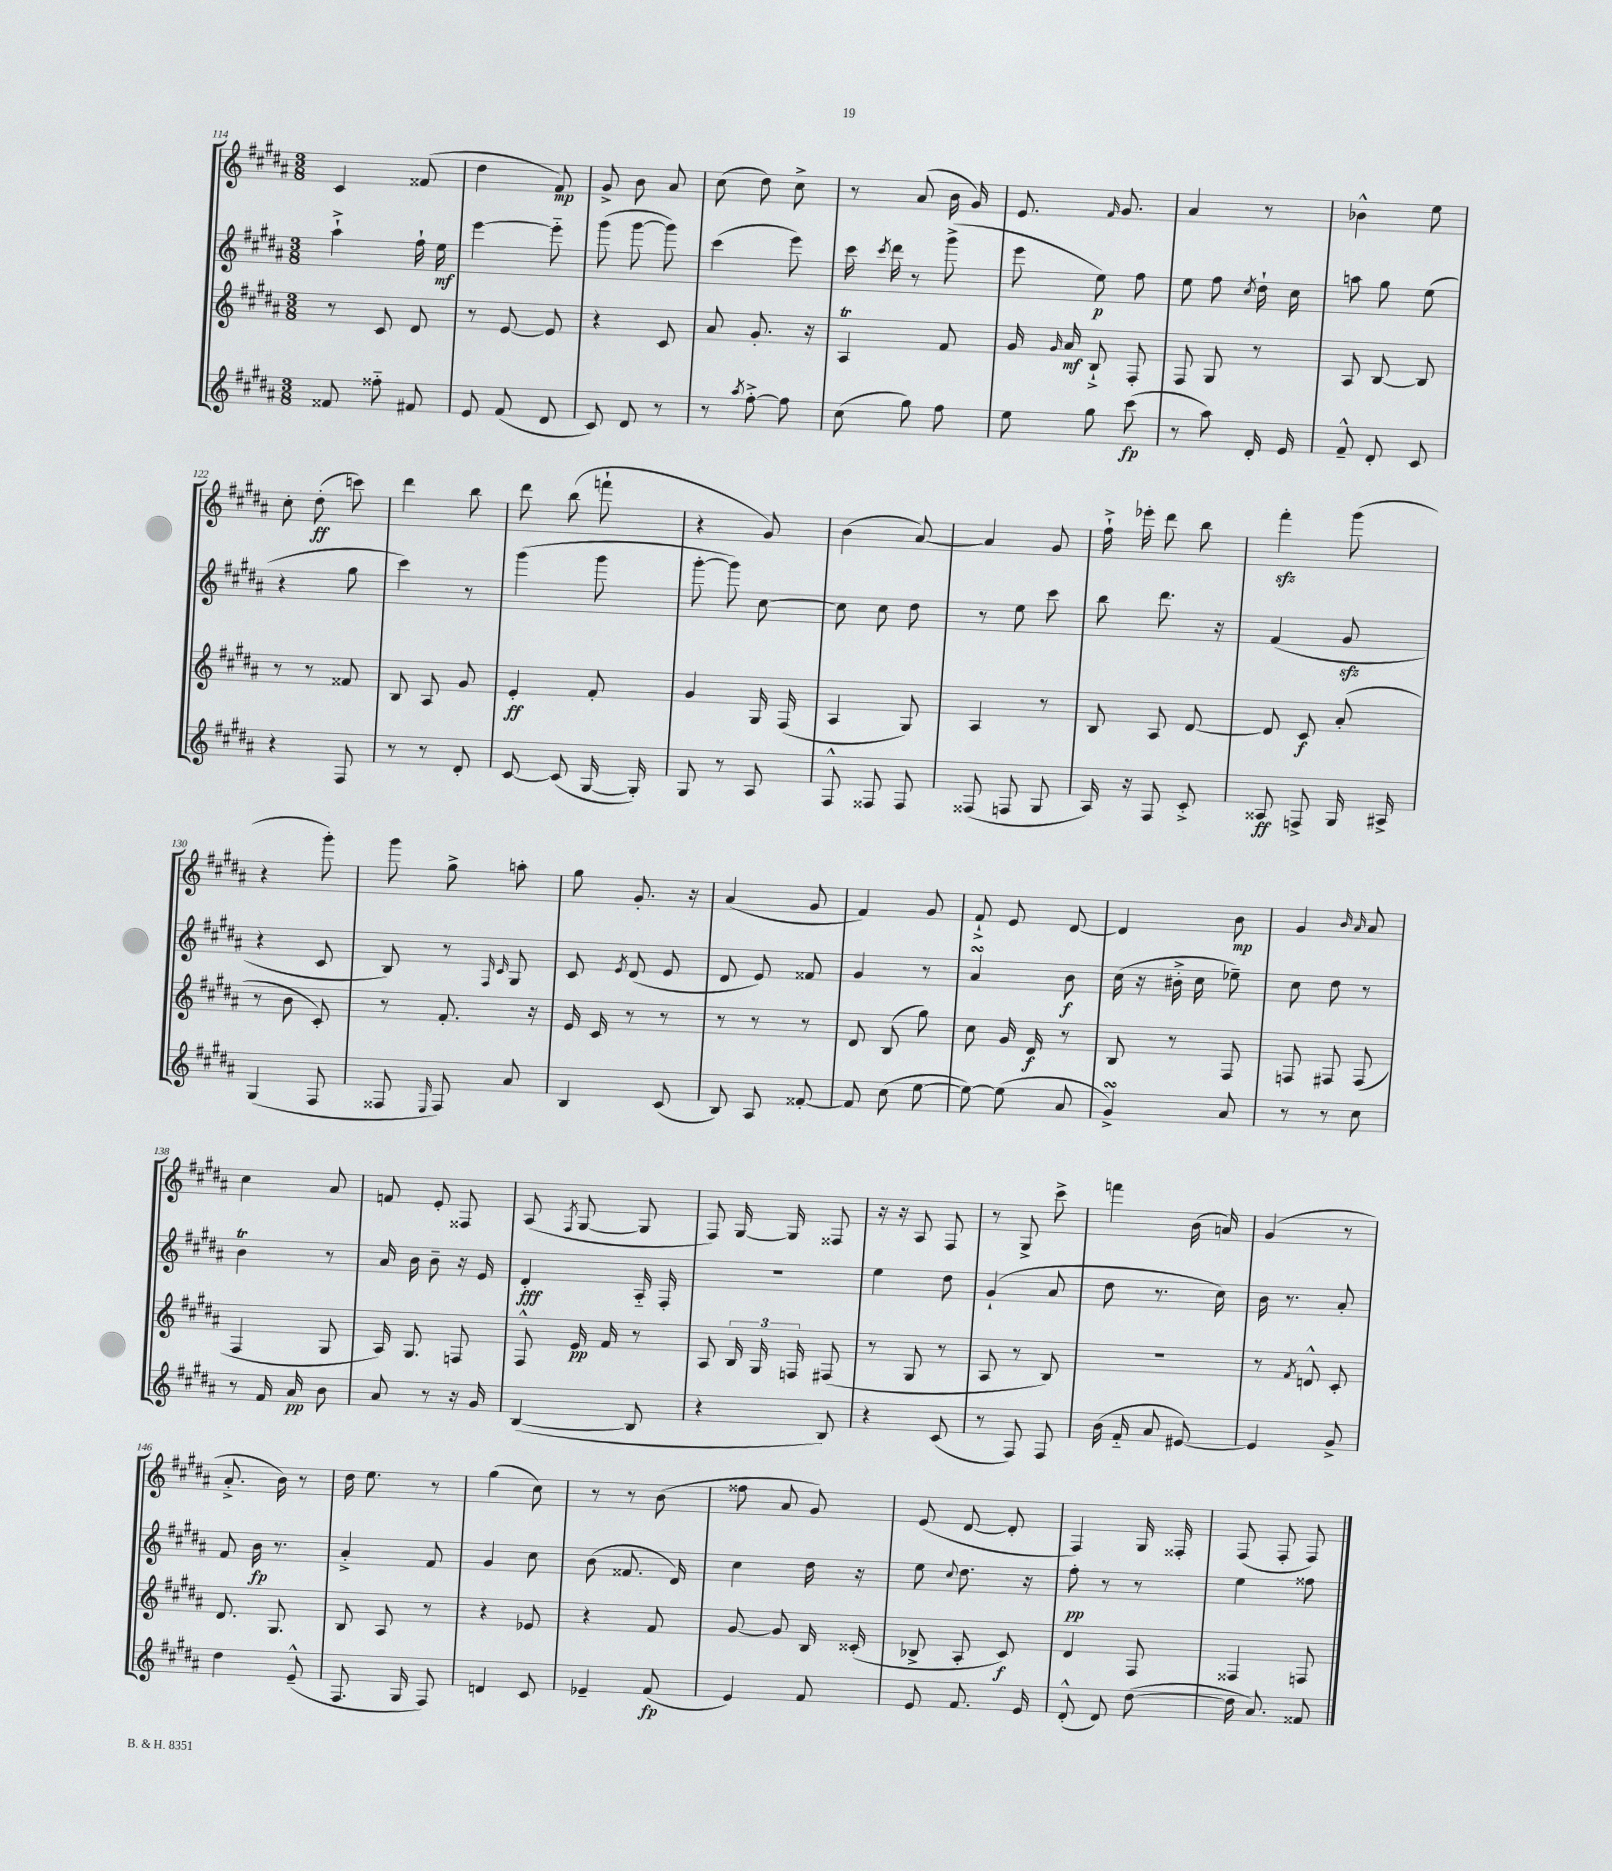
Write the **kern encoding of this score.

**kern	**kern	**kern	**kern
*staff4	*staff3	*staff2	*staff1
*clefG2	*clefG2	*clefG2	*clefG2
*k[f#c#g#d#a#]	*k[f#c#g#d#a#]	*k[f#c#g#d#a#]	*k[f#c#g#d#a#]
*M3/8	*M3/8	*M3/8	*M3/8
8f##	8r	4aa#`^	4c#
8ff##'~	8c#	.	.
8f#	8d#	16ff#`	(8f##
.	.	16ee	.
=	=	=	=
8e	8r	[4eee	4dd#
(8f#	[8e	.	.
8d#	8e]	8eee'~]	8f#)
=	=	=	=
8c#)	4r	(8ggg#	8g#^
8d#	.	[8ggg#	8b
8r	8c#	8ggg#])	8a#
=	=	=	=
8r	8a#	(4ccc#	(8cc#
8qaa#	.	.	.
[8ff#'^	8.g#'	.	8dd#)
8ff#]	.	8eee)	8cc#^
.	16r	.	.
=	=	=	=
(8cc#	4A#	16ccc#	8r
.	.	8qccc#	.
.	.	16ddd#	.
8gg#)	.	8r	(8a#
8ff#	8f#	(8ggg#^	16b
.	.	.	16g#)
=	=	=	=
8ee	16g#	8eee	8.e
.	16qqg#	.	.
.	16a#	.	.
8gg#	8B`^	8ee)	.
.	.	.	16qqf#
.	.	.	8.g#
(8ccc#	8F#'	8ff#	.
=	=	=	=
8r	8F#	8ee	4a#
8aa#)	8G#	8ff#	.
.	.	8qcc#	.
16d#'	8r	16dd#`	8r
16e	.	16cc#	.
=	=	=	=
8f#~^^	8A#	8aa	4b-^^
8d#'	[8B	8gg#	.
8c#	8B]	(8ee	8ee
=	=	=	=
4r	8r	4r	8cc#'
.	8r	.	(8dd#'
8F#	8f##	8gg#	8ccc)
=	=	=	=
8r	8B	4ccc#)	4ddd#
8r	8A#	.	.
8d#'	8g#	8r	8bb
=	=	=	=
[8c#	4e'	(4ggg#	8ddd#
(8c#]	.	.	(8bb
[16G#	8f#'	8ggg#	8fff`
16G#'])	.	.	.
=	=	=	=
8G#	4g#	[8ggg#'	4r
8r	.	8ggg#])	.
8A#	16G#	[8cc#	8g#)
.	(16F#	.	.
=	=	=	=
8F#^^	4A#	8cc#]	(4b
8F##	.	8cc#	.
8F##	8G#)	8dd#	[8a#)
=	=	=	=
(8F##	4A#	8r	4a#]
8F	.	8ee	.
8G#	8r	8ccc#	8g#
=	=	=	=
16A#)	8B	8bb	16ff#`^
16r	.	.	16eee-'
8F#	8A#	8.ddd#	8ddd#
8c#'^	[8d#	.	8bb
.	.	16r	.
=	=	=	=
8A##	8d#]	(4f#	4fff#'
8F^	8c#	.	.
16G#	(8a#'	8g#	(8ggg#
16A#^	.	.	.
=	=	=	=
(4G#	8r	4r	4r
.	8b	.	.
8F#	8c#')	8c#	8ggg#')
=	=	=	=
8F##	8r	8B)	8ggg#
16qqE	.	.	.
8F##)	8.f#'	8r	8gg#^
.	.	16qqF#	.
.	.	16qqc#	.
8a#	.	8G#	8aa'
.	16r	.	.
=	=	=	=
4B	16e	8c#	8gg#
.	16c#	.	.
.	.	8qe	.
.	8r	(8d#	8.g#'
(8c#	8r	8e	.
.	.	.	16r
=	=	=	=
8B)	8r	8d#	(4a#
8A#	8r	8e)	.
[8f##'	8r	8f##	8g#
=	=	=	=
8f##]	8d#	4g#	4f#)
(8cc#	(8B	.	.
[8ee	8gg#)	8r	8g#
=	=	=	=
8ee_)	8cc#	4a#	8f#`^
(8ee]	16g#	.	8e
.	16d#	.	.
8a#	8r	8b	[8d#
=	=	=	=
4g#^)	8B	(16cc#	4d#]
.	.	16r	.
.	8r	16b#'^	.
.	.	16cc#	.
8a#	8F#	8ee-~)	8b
=	=	=	=
8r	8F	8cc#	4g#
8r	8F#	8dd#	.
.	.	.	16qqb
.	.	.	16qqa#
8cc#	(8F#	8r	8a#
=	=	=	=
8r	4F#	4b	4cc#
16f#	.	.	.
16a#	.	.	.
8b	8G#	8r	8a#
=	=	=	=
8a#	16A#)	16a#	8f
.	8.G#	16b	.
8r	.	8b~	8e'
16r	8F	16r	8F##
16g#	.	16e	.
=	=	=	=
([4B	8F#^^	4d#'	(8A#
.	.	.	8qF#
.	16e	.	[8G#
.	16f#	.	.
8B]	8r	16A#'~	8G#]
.	.	16F#'	.
=	=	=	=
4r	8A#	4.r	8F#)
.	24B	.	[16G#
.	24G#	.	.
.	.	.	16G#]
.	24F	.	.
8B)	(8F#	.	8F##
=	=	=	=
4r	8r	4ee	16r
.	.	.	16r
.	8G#	.	8A#
(8c#	8r	8dd#	8F#
=	=	=	=
8r	8A#	(4g#`	8r
8F#)	8r	.	8G#^
8F#	8B)	8a#	8ccc#^
=	=	=	=
(16b	4.r	8dd#	4fff
16f#'~	.	.	.
8a#	.	8.r	.
[8e#)	.	.	(16b
.	.	16cc#)	16a)
=	=	=	=
4e#]	8r	16b	(4g#
.	.	8.r	.
.	8qf#	.	.
.	8d^^	.	.
8g#^	8c#'	8a#'	8r
=	=	=	=
4dd#	8.d#	8f#	8.a#'^
.	.	16b	.
.	8.G#	8.r	16b)
(8e~^^	.	.	8r
=	=	=	=
8.F#	8B	4a#'^	16dd#
.	.	.	8.ee
.	8A#	.	.
16G#	.	.	.
8F#)	8r	8f#	8r
=	=	=	=
4d	4r	4g#	(4gg#
8c#	8e-	8cc#	8cc#)
=	=	=	=
4e-~	4r	(8b	8r
.	.	8.f##	8r
(8f#	8f#	.	(8b
.	.	16d#)	.
=	=	=	=
4e)	[8g#	4cc#	8ff##
.	8g#]	.	8a#
8f#	16B	16dd#	8g#)
.	(16c##'	16r	.
=	=	=	=
8e	8B-^	8ee	(8e
.	.	8qqcc#	.
8.f#	8A#'	8.dd#	[8d#
.	8c#)	.	8d#']
16e	.	16r	.
=	=	=	=
(8d#'^^	4d#	8ff#'	4F#)
8d#)	.	8r	.
([8dd#	8F#	8r	16G#
.	.	.	16F##'
=	=	=	=
16dd#]	4F##	4ee	(8F#
8.a#)	.	.	.
.	.	.	8F#'
8f##	8F	8ff##	8F#)
==	==	==	==
*-	*-	*-	*-
